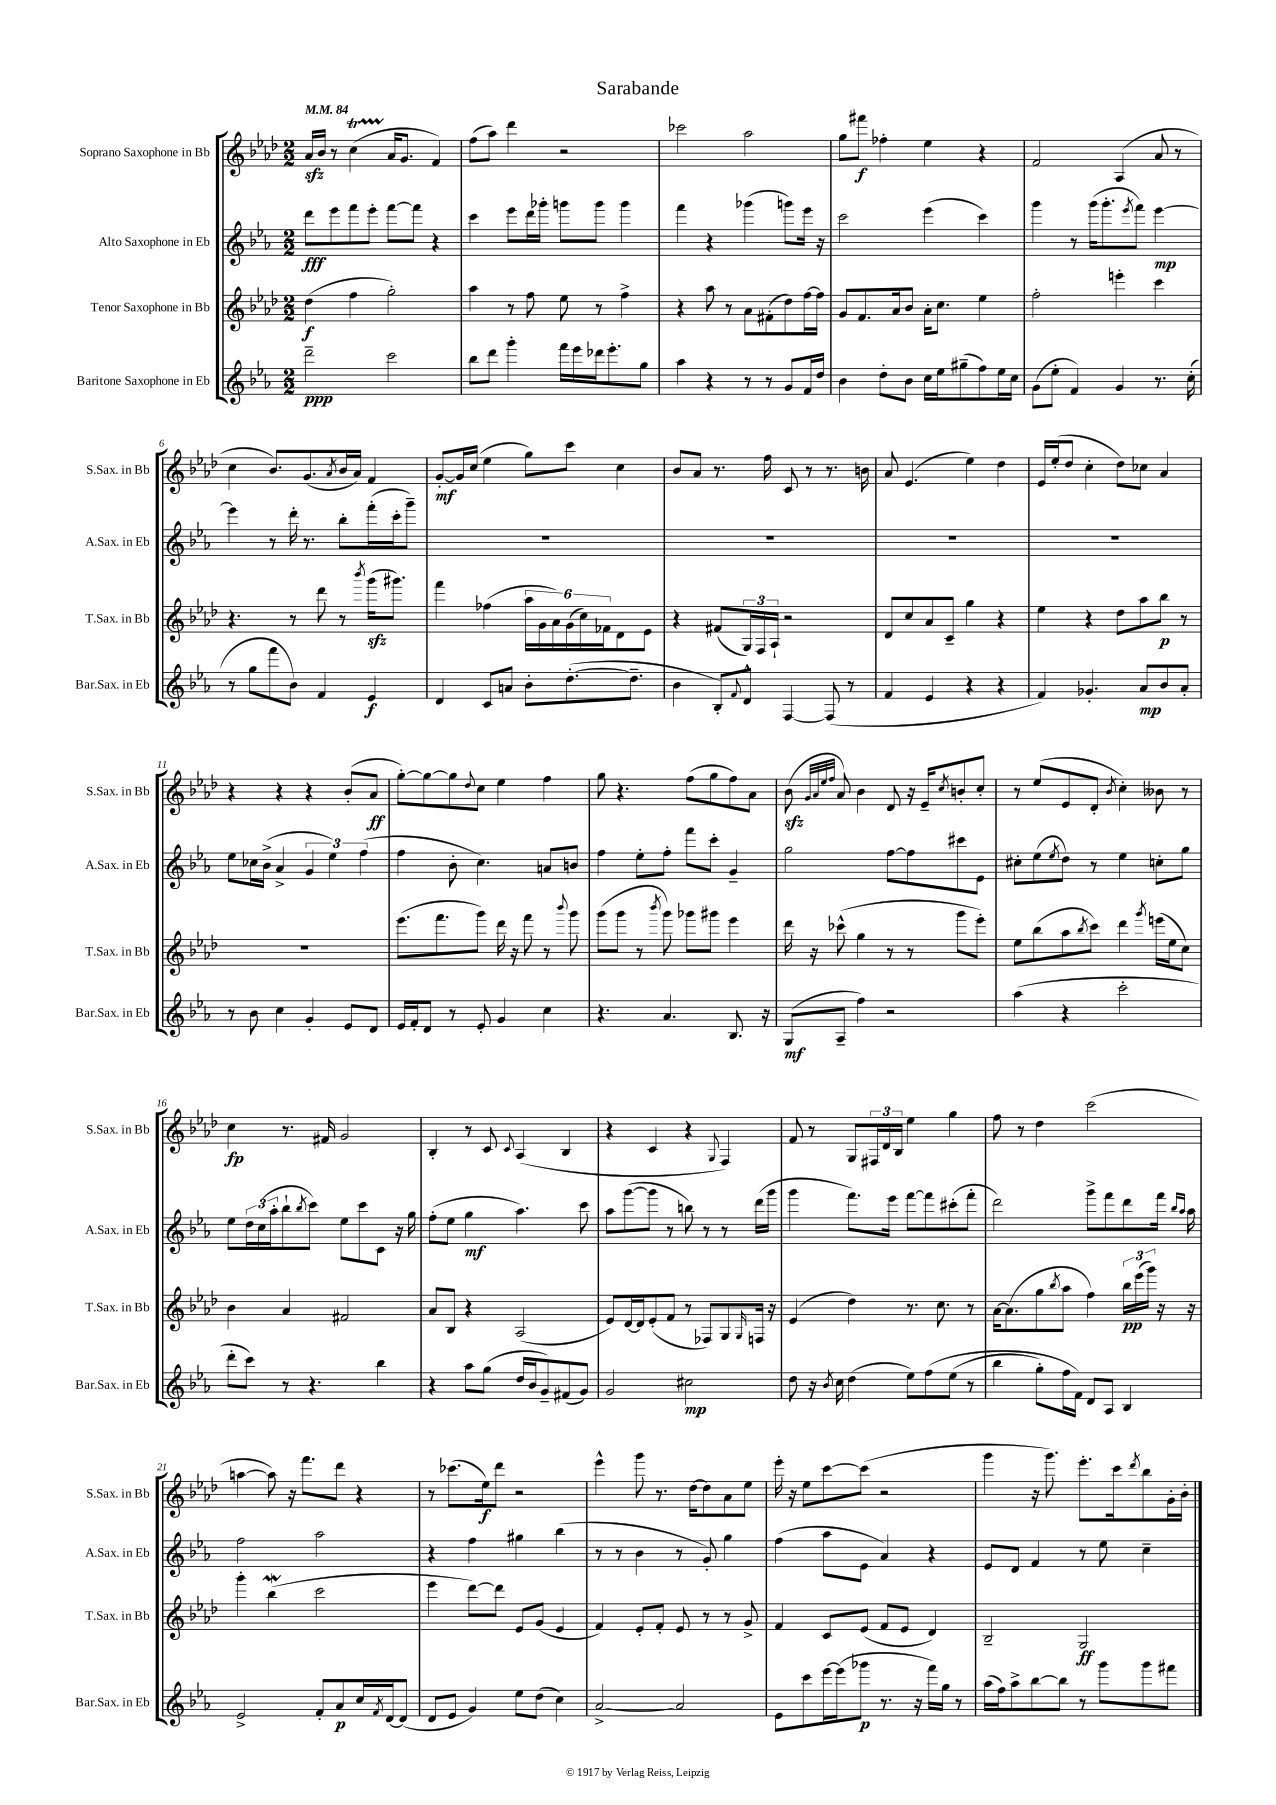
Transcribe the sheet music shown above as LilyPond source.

\header { title = "Sarabande" }
<<
\new StaffGroup <<
\new Staff = "s0" \with { instrumentName = "Soprano Saxophone in Bb" shortInstrumentName = "S.Sax. in Bb" } {
    \clef treble \key aes \major \numericTimeSignature \time 2/2 \tempo 4 = 84
    aes'16\sfz bes'16 r8 c''4\startTrillSpan( aes'16\stopTrillSpan g'8. f'4) |
    f''8( aes''8) des'''4 r2 |
    ces'''2 aes''2 |
    g''8 fis'''8\f fes''4-. ees''4 r4 |
    f'2 aes4( aes'8 r8 |
    c''4 bes'8.) g'8.( \acciaccatura { aes'8 } bes'16 aes'16) f'4 |
    g'8~-.\mf g'16 c''16( ees''4 g''8) c'''8 c''4 |
    bes'8 aes'8 r8. f''16 c'8 r8 r8. b'16 |
    aes'8 ees'4.( ees''4) des''4 |
    ees'16 ees''16-.( des''8 c''4-. des''8) ces''8 aes'4 |
    r4 r4 r4 bes'8-.( aes'8\ff |
    g''8~-.) g''8~ g''8 \appoggiatura { des''8 } c''8 ees''4 f''4 |
    g''8 r4. f''8( g''8 f''8) aes'8 |
    bes'8\sfz( \grace { g'32 aes'32 ees''32 f''32 } aes'8) bes'4 des'8 r16 ees'16-- \acciaccatura { c''8 } b'8-. c''8-. |
    r8 ees''8( ees'8 des'8-. \acciaccatura { bes'8 } c''4-.) beses'8 r8 |
    c''4\fp r8. fis'16 g'2 |
    bes4-. r8 c'8 \appoggiatura { c'8 } aes4( bes4 |
    r4 c'4 r4 \appoggiatura { g8 } f4) |
    f'8 r8 g8 \tuplet 3/2 { fis16 des'16 bes16 } ees''4 g''4 |
    f''8 r8 des''4 c'''2( |
    a''4~ a''8) r16 f'''8. des'''8 r4 |
    r8 ces'''8.( ees''16\f) des'''8 r2 |
    ees'''4-^ g'''8 r8. des''16~ des''8 aes'8 ees''8 |
    ees'''16-. r16 ees''8 c'''8~ c'''8( r2 |
    g'''4 r16 g'''8.) ees'''8.-. c'''16 \acciaccatura { des'''8 } bes''8 g'16-. bes'16-. \bar "|." |
}
\new Staff = "s1" \with { instrumentName = "Alto Saxophone in Eb" shortInstrumentName = "A.Sax. in Eb" } {
    \clef treble \key ees \major \numericTimeSignature \time 2/2
    d'''8\fff ees'''8 f'''8 ees'''8-. f'''8~ f'''8 r4 |
    c'''4 ees'''8 d'''16 ges'''16-. g'''8 g'''8 g'''4 |
    f'''4 r4 ges'''4( g'''8) ees'''16 r16 |
    c'''2 ees'''4( c'''4) |
    g'''4 r8 g'''16( g'''8.-. \acciaccatura { ees'''8 } f'''8) ees'''4~\mp |
    ees'''4 r8 d'''16-. r8. bes''8-. f'''16-.( c'''16-. g'''8--) |
    R1 |
    R1 |
    R1 |
    R1 |
    ees''8 ces''16 bes'16->( aes'4-> \tuplet 3/2 { g'4 ees''4) f''4( } |
    f''4 bes'8-. c''4.) a'8 b'8 |
    f''4 ees''8-. f''8-. f'''8 c'''8-. g'4-- |
    g''2 f''8~ f''8 cis'''8 ees'8 |
    cis''8-. ees''8( \acciaccatura { ees''8 } d''8) r8 ees''4 c''8-. g''8 |
    ees''8 \tuplet 3/2 { d''16 c''16( aes''16-. } bes''8-! \acciaccatura { bes''8 } c'''8) ees''8 c'''8 c'8 r16 g''16 |
    f''8-.( ees''8 g''4\mf aes''4.) c'''8 |
    aes''8 g'''8~( g'''8 r8 b''8) r8 r8 d'''16( g'''16 |
    g'''4 f'''8.) ees'''16 f'''8~ f'''8 cis'''8-.( f'''8-. |
    d'''2) g'''8-> f'''8 d'''8 f'''16 \grace { bes''16 aes''16 } aes''16 |
    f''2 aes''2 |
    r4 f''4 gis''4 bes''4( |
    r8 r8 bes'4 r8 g'8-.) g''4 |
    f''4( aes''8 ees'8 aes'4) r4 |
    ees'8 d'8 f'4 r8 ees''8 c''4-- \bar "|." |
}
\new Staff = "s2" \with { instrumentName = "Tenor Saxophone in Bb" shortInstrumentName = "T.Sax. in Bb" } {
    \clef treble \key aes \major \numericTimeSignature \time 2/2
    des''4\f( f''4 g''2-.) |
    aes''4 r8 f''8 ees''8 r8 f''4-> |
    r4 aes''8 r8 aes'8 fis'8-.( des''8) f''16~ f''16 |
    g'8 f'8. aes'16 bes'8 aes'16-. c''8. ees''4 |
    f''2-. e'''4-. c'''4 |
    r4. r8 des'''8 r8 \acciaccatura { bes'''8 } g'''16\sfz( gis'''8.) |
    f'''4 fes''4( \tuplet 6/4 { aes''16 g'16 aes'16) g'16( c''16) fes'16 } des'8 ees'8 |
    r4 fis'8( \tuplet 3/2 { g16) f16 aes16-! } r2 |
    des'8 c''8 aes'8 c'8-- g''4 r4 |
    ees''4 r4 des''8 aes''8 bes''8\p r8 |
    R1 |
    ees'''8.( f'''8. g'''8) des'''16 r16 f'''8 r8 \appoggiatura { bes'''8 } g'''8 |
    g'''8( g'''8 r8 \acciaccatura { bes'''8 } g'''8) ges'''8 gis'''8 ees'''4 |
    des'''16 r16 ces'''8-^( g''4 r8 r8 g'''8 ees'''8-.) |
    ees''8 bes''8( aes''8 \acciaccatura { bes''8 } c'''8) des'''4 \acciaccatura { g'''8 } e'''16( ees''16 c''8) |
    bes'4 aes'4 fis'2 |
    aes'8 bes8 r4 aes2( |
    ees'8) des'16~ des'16 ees'8-.( f'8 r8 fes8) g8 \grace { g16 } f16 r16 |
    ees'4( des''4) r8. c''8. r8 |
    aes'16~ aes'8.( g''8 \acciaccatura { bes''8 } aes''8 f''4) \tuplet 3/2 { bes''16\pp ees'''16( g'''16) } r16 r16 |
    g'''4-. bes''4\mordent( c'''2 |
    ees'''4 des'''8~) des'''8 ees'8 g'8( ees'4 |
    f'4) ees'8-. f'8-. ees'8 r8 r8 g'8-> |
    f'4 c'8 ees'8( f'8 ees'8 des'4) |
    bes2-- g2\ff \bar "|." |
}
\new Staff = "s3" \with { instrumentName = "Baritone Saxophone in Eb" shortInstrumentName = "Bar.Sax. in Eb" } {
    \clef treble \key ees \major \numericTimeSignature \time 2/2
    d'''2--\ppp c'''2 |
    bes''8 d'''8 g'''4-. f'''16 ees'''16 des'''16 ees'''8.-. g''8 |
    aes''4 r4 r8 r8 g'8 f'16 d''16 |
    bes'4 d''8-. bes'8 c''16 ees''16 gis''8--( f''8) ees''16 c''16 |
    g'8( ees''8-. f'4) g'4 r8. c''16-.( |
    r8 g''8 f'''8 bes'8) f'4 ees'4\f |
    d'4 c'8 a'8 bes'8-. d''8.~-.( d''8.-- |
    bes'4 bes8-.) \appoggiatura { f'8 } d'8-^ f4~ f8( r8 |
    f'4 ees'4 r4 r4 |
    f'4) ges'4.-. aes'8\mp bes'8 aes'8-. |
    r8 bes'8 c''4 g'4-. ees'8 d'8 |
    ees'16 f'16-. d'8 r8 ees'8-. g'4 c''4 |
    r4. aes'4. bes8. r16 |
    g8\mf( aes8-- f''4) r2 |
    aes''4( r4 c'''2-. |
    d'''8-. c'''8) r8 r4. bes''4 |
    r4 aes''8 g''8( d''16 bes'16 g'8--) fis'8( g'8) |
    g'2 cis''2\mp |
    d''8 r16 \acciaccatura { bes'8 } c''16 d''4( ees''8) f''8\( ees''8( r8 |
    bes''4 g''8-.) f''16 f'16\) d'8 aes8 bes4 |
    ees'2-> f'8-. aes'8\p c''16 \acciaccatura { f'8 } d'16~ d'8( |
    d'8 ees'8 g'4) ees''8 d''8( c''4) |
    aes'2~-> aes'2 |
    ees'8 c'''8 ees'''16~ ees'''16( ges'''8\p r8. r16 f'''16) g''16 r8 |
    aes''16( f''16) aes''8-> bes''8~ bes''8 r8 g'''8 g'''8 fis'''8 \bar "|." |
}
>>
>>
